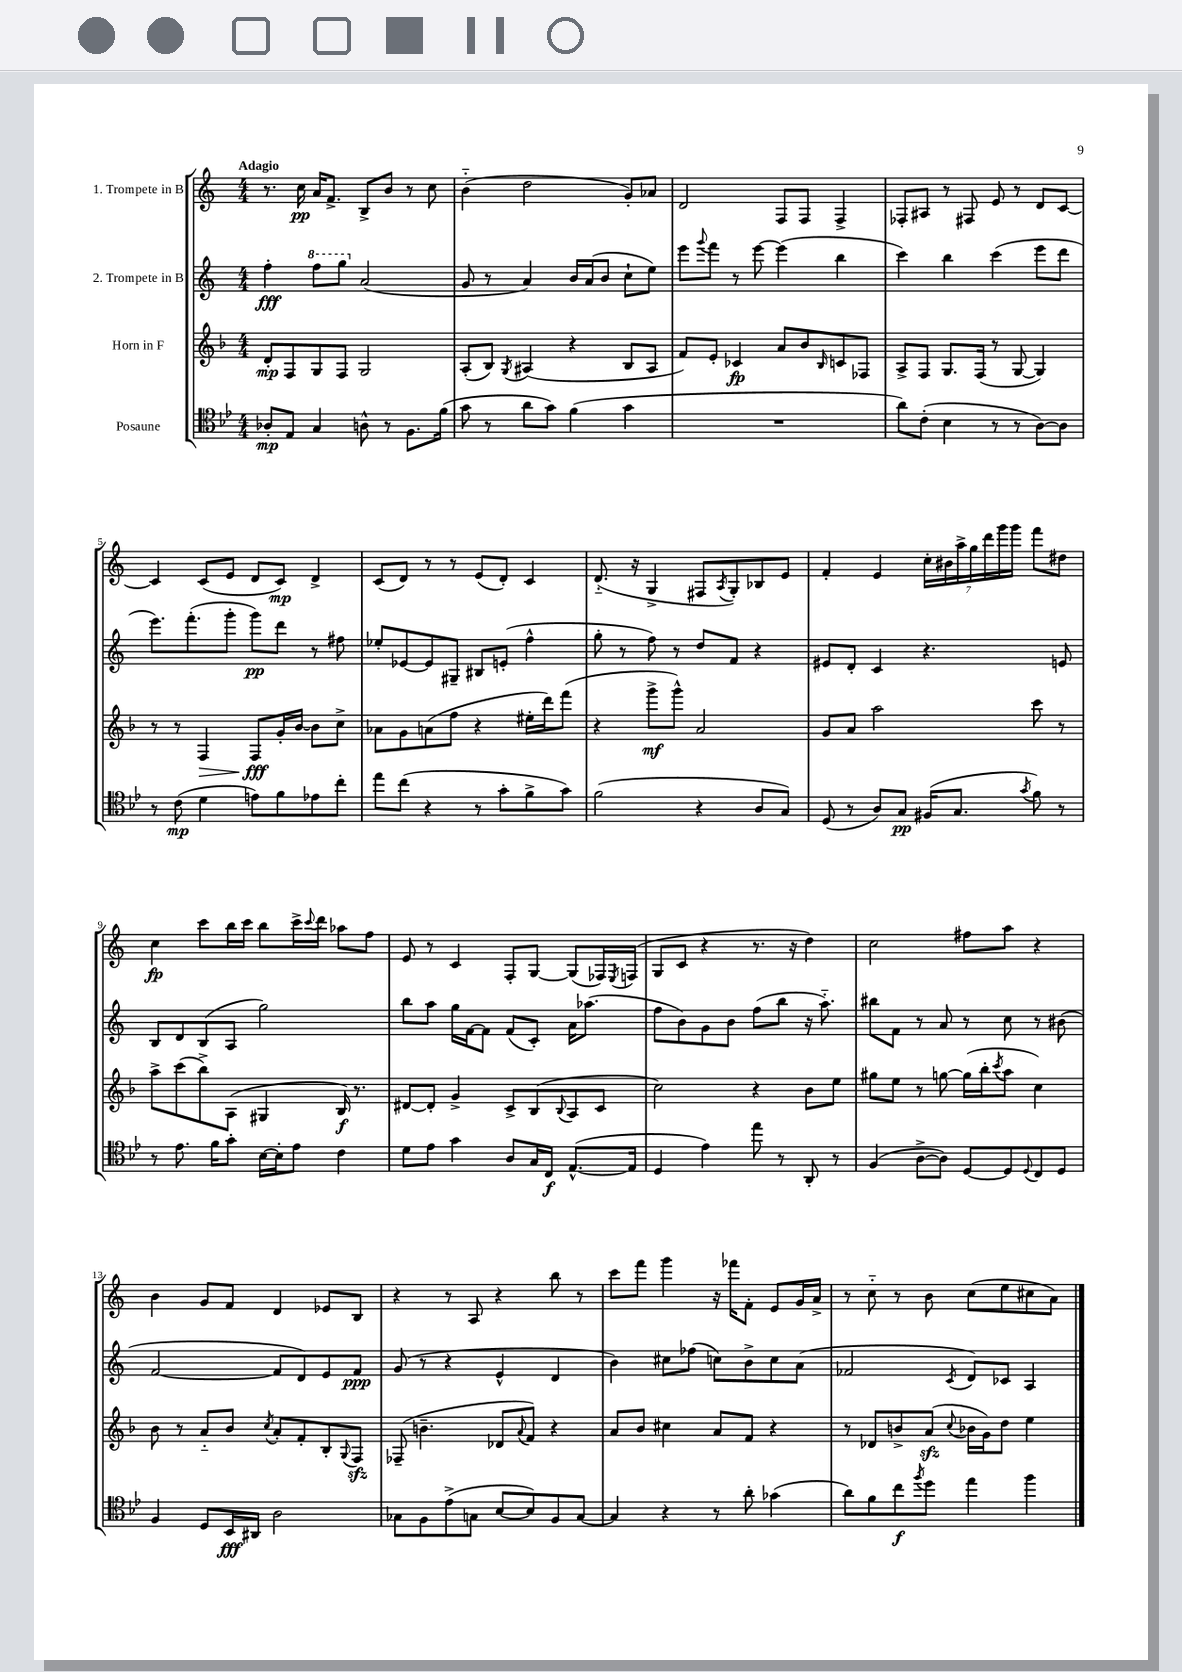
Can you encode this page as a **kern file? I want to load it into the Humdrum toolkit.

**kern	**kern	**kern	**kern
*staff4	*staff3	*staff2	*staff1
*clefC4	*clefG2	*clefG2	*clefG2
*k[b-e-]	*k[b-]	*k[]	*k[]
*M4/4	*M4/4	*M4/4	*M4/4
8A-'	8d'	4ff'	8.r
8E-	8F	.	.
.	.	.	16cc
4G	8G	8fff	16a
.	.	.	8.f^
.	8F	8ggg	.
8A^^	2G	(2a	8B^
8r	.	.	8b
8.F	.	.	8r
.	.	.	8cc
(16f	.	.	.
=	=	=	=
8g	(8A'	8g	(4b'~
8r	8B-)	8r	.
.	8qG	.	.
8a	(4A#	4a)	2dd
8g)	.	.	.
(4f	4r	16b	.
.	.	(16a	.
.	.	8b	.
4g	8B-	8cc`	8g')
.	8A#	8ee)	8a-
=	=	=	=
1r	8f)	8eee	2d
.	.	8qqggg	.
.	8e'	8fff	.
.	4c-	8r	.
.	.	[8eee	.
.	8a	(4eee]	8F
.	8b-	.	8F
.	16qqB-	.	.
.	8c	4bb	4F^
.	8F-	.	.
=	=	=	=
8a)	8A^	4ccc)	8F-'
(8c'	8F	.	8A#
4B-	8.G	4bb	8r
.	.	.	8F#
.	(16F	.	.
8r	8r	(4ccc	8e
8r	[8G	.	8r
[8A)	4G])	8eee	8d
8A]	.	8ddd	[8c
=	=	=	=
8r	8r	8.eee)	4c]
(8c	8r	.	.
.	.	(8.fff'	.
4d	4F	.	(8c
.	.	8ggg'	8e
8e)	8F	8ggg)	8d
8f	16g'	8ddd	8c)
.	[16b-	.	.
8e-	8b-]	8r	4d^
8cc'	8cc^	8ff#	.
=	=	=	=
8ee-	8a-	8ee-'	(8c
(8cc	8g	[8e-	8d)
4r	(8a	8e-]	8r
.	8ff	8G#~	8r
8r	4r	8B#	(8e
8g'	.	(8e'	8d')
8f^	16ee#'	4ff^^	4c
.	16ddd)	.	.
8g)	(8fff	.	.
=	=	=	=
(2f	4r	8gg'	(8.d'~
.	.	8r	.
.	.	.	16r
.	8ggg^	8ff)	4G^
.	8ggg^^)	8r	.
4r	2a	8dd	8F#
.	.	.	8qA
.	.	8f	8G')
8A	.	4r	8B-
8G)	.	.	8e
=	=	=	=
(8D	8g	8e#	4f'
8r	8a	8d'	.
8A)	2aa	4c	4e
8G	.	.	.
(16F#	.	4.r	28cc'
.	.	.	28b#
8.G	.	.	.
.	.	.	28aa^
.	.	.	28gg
.	.	.	28ddd
.	.	.	28ggg
.	.	.	28ggg
8qg	.	.	.
8f)	8ccc	.	8fff
8r	8r	8e	8dd#
=	=	=	=
8r	8aa^	8B	4cc
8.e-	(8ccc	8d	.
.	8bb-^)	(8B	8ccc
16f	.	.	.
8g'	(8A	8A	16bb
.	.	.	16ccc
[16B-	4G#	2gg)	8bb
16B-']	.	.	.
8e-	.	.	16ccc^
.	.	.	8qqccc
.	.	.	16ddd
4c	16B-)	.	8aa-
.	8.r	.	.
.	.	.	8ff
=	=	=	=
8d	[8d#	8bb	8e
8e-	8d#']	8aa	8r
4g	4g^	16gg	4c
.	.	[16f	.
.	.	8f]	.
8A	8c^	(8f	8F'
16G	(8B-	8c')	[8G
16C	.	.	.
.	8qqB-	.	.
([8.E-^^	8A	16a	(8G]
.	.	(8.aa-	.
.	8c	.	16F-)
.	.	.	8qE
16E-]	.	.	(16F
=	=	=	=
4D	2cc)	8ff	8G
.	.	8b)	8c
4e-)	.	8g	4r
.	.	8b	.
8ee-	4r	(8ff	8.r
8r	.	8bb	.
.	.	.	16r
8AA'	8b-	16r	4dd)
.	.	8.aa'~)	.
8r	8ee	.	.
=	=	=	=
(4F	8gg#	8bb#	2cc
.	8ee	8f	.
[8A^	8r	8r	.
8A])	[8gg	8a	.
[8D	(16gg]	8r	8ff#
.	16bb-'	.	.
.	8qccc	.	.
8D]	8aa	8cc	8aa
8qqD	.	.	.
8C	4cc)	8r	4r
8D	.	(8b#	.
=	=	=	=
4F	8b-	[2f	4b
.	8r	.	.
8D	8a'~	.	8g
16BB-	8b-	.	8f
16AA#	.	.	.
.	8qcc	.	.
2A	8a'	8f]	4d
.	8f'	8d)	.
.	8B-'	8e	8e-
.	8qqG	.	.
.	8F	8f	8B
=	=	=	=
8G-	(8F-~	(8g	4r
8F	4.b~	8r	.
(8e-^	.	4r	8r
8G	.	.	8A
[8B-	8d-	4e^^	4r
.	8qqa	.	.
8B-])	8f)	.	.
8F	4r	4d	8bb
[8G	.	.	8r
=	=	=	=
4G]	8a	4b)	8ccc
.	8b-	.	8fff
4r	4cc#	8cc#	4ggg
.	.	(8ff-	.
8r	8a	8cc)	16r
.	.	.	16fff-
8a'	8f	8b^	8f'
(4g-	4r	8cc	8e
.	.	(8a	16g
.	.	.	16a^
=	=	=	=
8a)	8r	2f-	8r
8f	8d-	.	8cc'~
8cc	8b^	.	8r
8qff	.	.	.
8dd	(8a	.	8b
.	8qqcc	8qc	.
4ee-	16b-	8d)	(8cc
.	16g)	.	.
.	8dd	8c-	8ee
4ff	4ee	4A	8cc#
.	.	.	8a)
==	==	==	==
*-	*-	*-	*-
